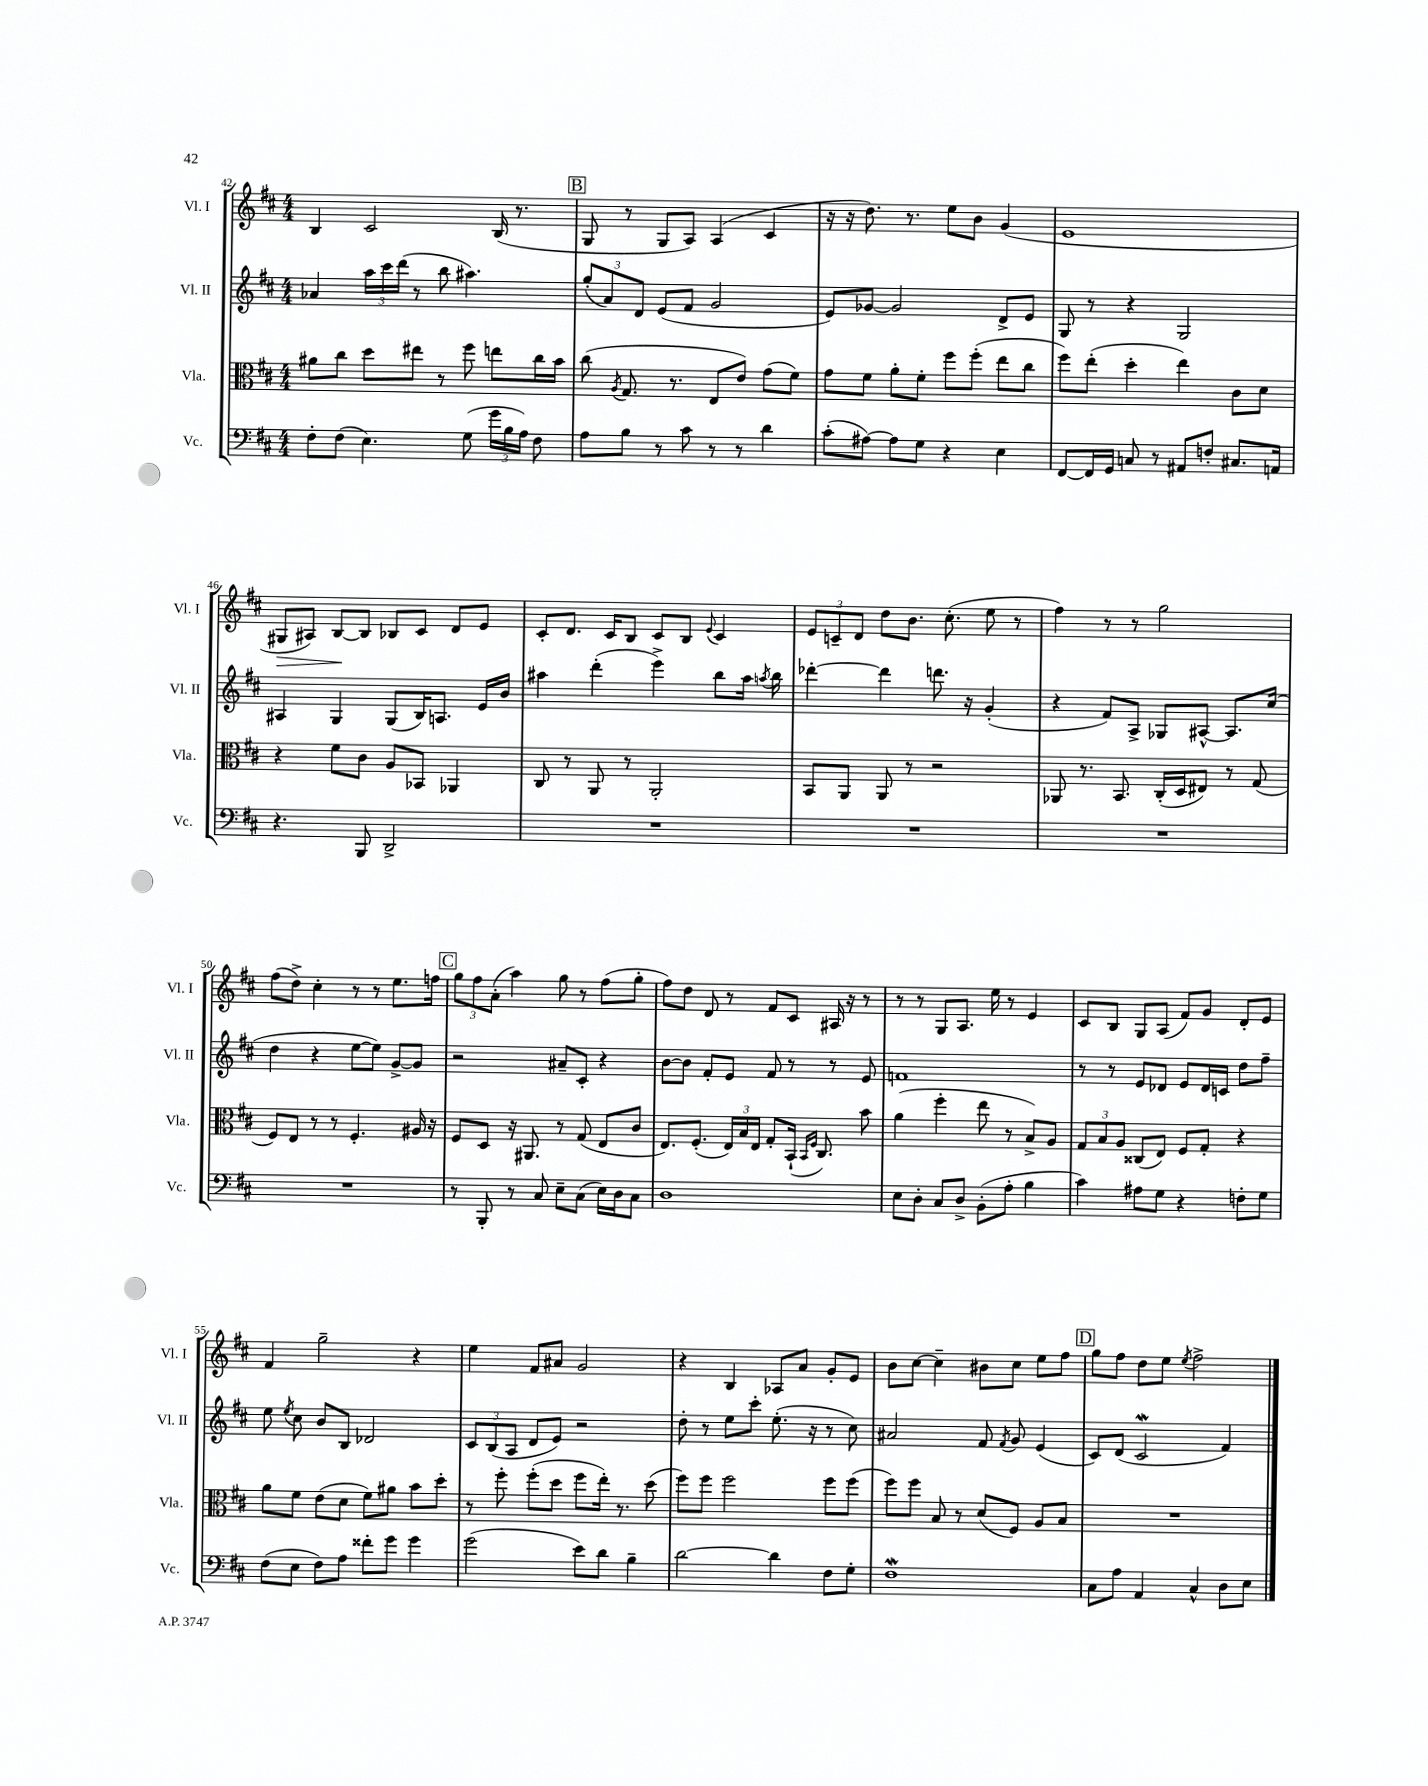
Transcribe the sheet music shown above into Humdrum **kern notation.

**kern	**kern	**kern	**kern	**dynam
*part4	*part3	*part2	*part1	*part1
*staff4	*staff3	*staff2	*staff1	*staff1
*I"Vc.	*I"Vla.	*I"Vl. II	*I"Vl. I	*
*I'Vc.	*I'Vla.	*I'Vl. II	*I'Vl. I	*
*clefF4	*clefC3	*clefG2	*clefG2	*
*k[f#c#]	*k[f#c#]	*k[f#c#]	*k[f#c#]	*
*M4/4	*M4/4	*M4/4	*M4/4	*
=42	=42	=42	=42	=42
8F#'\L	8a#X\L	4a-X/	4B/	.
(8F#\J	8cc#\J	.	.	.
4.E\)	8dd\L	24aa\LL	2c#/	.
.	.	24ccc#\	.	.
.	.	(24ddd\JJ	.	.
.	8ee#X\J	8r	.	.
.	8r	8bb\	.	.
(8G\	8ff#\	4.aa#X\)	.	.
24g\LL	8een\L	.	(16B/	.
24B\	.	.	.	.
.	.	.	8.r	.
24A\JJ)	.	.	.	.
8F#\	16cc#\L	.	.	.
.	16b\JJ	.	.	.
!!LO:REH:place=s1:t=B
=43	=43	=43	=43	=43
8A\L	(8cc#\	(12gg'/L	8G/	.
.	.	12a/)	.	.
.	8qA/	.	.	.
8B\J	8.G/	.	8r	.
.	.	12d/J	.	.
8r	.	(8e/L	8G/L	.
.	8.r	.	.	.
8c#\	.	8f#/J	8A/J)	.
8r	8E/L	2g/	(4A/	.
8r	8e/J)	.	.	.
4d\	(8g\L	.	4c#/	.
.	8f#\J)	.	.	.
=44	=44	=44	=44	=44
(8c#'\L	8g\L	8e/L)	16r	.
.	.	.	16r	.
[8A#X\J)	8f#\J	[8g-X/J	8.dd\)	.
8A#\L]	8a'\L	2g-/]	.	.
.	.	.	8.r	.
8G\J	8f#'\J	.	.	.
4r	8ff#\L	.	8ee\L	.
.	(8ff#'\J	.	8b\J	.
4E\	8ee\L	8d^/L	(4g/	.
.	8cc#\J	8e/J	.	.
=45	=45	=45	=45	=45
[8FF#/L	8ff#\L)	8G/	1e	.
16FF#/L]	(8ee'\J	8r	.	.
16GG/JJ	.	.	.	.
8Cn/	4dd'\	4r	.	.
8r	.	.	.	.
8AA#X/L	4ee\)	2G/	.	.
8Fn'/J	.	.	.	.
8.C#X/L	8c#\L	.	.	.
.	8d\J	.	.	.
16AAn/Jk	.	.	.	.
!!LO:LB:g=z
=46	=46	=46	=46	=46
!	!	!	!	!LO:HP:b
4.r	4r	4A#X/	8G#X/L	>
.	.	.	8A#X/J)	.
.	8f#\L	4G/	[8B/L	.
8BBB/	8c#\J	.	8B/J]	]
2DD^/	8A/L	(8G/L	8B-X/L	.
.	8BB-X/J	16B/K)	8c#/J	.
.	.	8.An/J	.	.
.	4AA-X/	.	8d/L	.
.	.	16e/LL	8e/J	.
.	.	16b/JJ	.	.
=47	=47	=47	=47	=47
1r	8C#/	4aa#X\	8c#'/L	.
.	8r	.	8.d/J	.
.	8AA/	(4ddd'\	.	.
.	.	.	16c#/KL	.
.	8r	.	8B/J	.
.	2AA'/	4eee^\)	8c#/L	.
.	.	.	8B/J	.
.	.	.	8qqe/	.
.	.	8bb\L	4c#/	.
.	.	16aa#\Jk	.	.
.	.	8qaan/	.	.
.	.	16bb\	.	.
=48	=48	=48	=48	=48
1r	8BB/L	[4ddd-X'\	12e/L	.
.	.	.	12cn~/	.
.	8AA/J	.	.	.
.	.	.	12d/J	.
.	8AA/	4ddd-\]	8dd\L	.
.	8r	.	8.b\J	.
.	2r	8.dddn\	.	.
.	.	.	(8.cc#'\	.
.	.	16r	.	.
.	.	(4g'/	8ee\	.
.	.	.	8r	.
=49	=49	=49	=49	=49
1r	8AA-X/	4r	4ff#\)	.
.	8.r	.	.	.
.	.	8f#/L)	8r	.
.	8.BB/	.	.	.
.	.	8A^/J	8r	.
.	(16C#'/LL	8G-X/L	2gg\	.
.	16D/J	.	.	.
.	8E#X/J)	[8A#X^^/J	.	.
.	8r	8.A#/L]	.	.
.	(8G/	.	.	.
.	.	(16cc#/Jk	.	.
!!LO:LB:g=z
=50	=50	=50	=50	=50
1r	8F#/L)	4dd\	(8ff#\L	.
.	8E/J	.	8dd^\J)	.
.	8r	4r	4cc#'\	.
.	8r	.	.	.
.	4.F#'/	[8ee\L	8r	.
.	.	8ee\J])	8r	.
.	.	[8g^/L	8.ee\L	.
.	16A#X/	8g/J]	.	.
.	16r	.	16ffn\Jk	.
!!LO:REH:place=s1:t=C
=51	=51	=51	=51	=51
8r	8F#/L	2r	12gg\L	.
.	.	.	12ff#\	.
8BBB'/	8D/J	.	.	.
.	.	.	(12a'\J	.
8r	16r	.	4aa\)	.
.	8.AA#X/	.	.	.
8C#/	.	.	.	.
8E~\L	8r	8a#X~/L	8gg\	.
(8C#\J	(8G/	8c#'/J	8r	.
16E\LL)	8E/L	4r	(8ff#\L	.
16D\J	.	.	.	.
8C#\J	8c#/J	.	8gg'\J	.
=52	=52	=52	=52	=52
1D	8.E/L)	[8b\L	8ff#\L)	.
.	.	8b\J]	8dd\J	.
.	(8.F#'/J	.	.	.
.	.	8f#'/L	8d/	.
.	24E/LL)	8e/J	8r	.
.	24B/	.	.	.
.	24E/JJ	.	.	.
.	8G'/L	8f#/	8f#/L	.
.	(16BB`/Jk	8r	8c#/J	.
.	16qqBB/LL	.	.	.
.	16qqF#/JJ	.	.	.
.	8.C#/)	.	.	.
.	.	8r	16A#X/	.
.	.	.	16r	.
.	8b\	8e/	8r	.
=53	=53	=53	=53	=53
8E\L	(4a\	1fn	8r	.
8D'\J	.	.	8r	.
8C#/L	4ff#'\	.	8G/L	.
8D^/J	.	.	8.A/J	.
(8BB'\L	8ee\	.	.	.
.	.	.	16ee\	.
8A'\J	8r	.	8r	.
4B\	8B^/L)	.	4e/	.
.	8A/J	.	.	.
=54	=54	=54	=54	=54
4c#\)	12G/L	8r	8c#/L	.
.	12B/	.	.	.
.	.	8r	8B/J	.
.	12A/J	.	.	.
8A#X\L	(8C##X/L	8e/L	8G/L	.
8G\J	8E/J)	8d-X/J	(8A/J	.
4r	8F#/L	8e/L	8f#/L)	.
.	8G'/J	16d-/L	8g/J	.
.	.	16cn/JJ	.	.
8Fn'\L	4r	8dd\L	8d'/L	.
8G\J	.	8ff#~\J	8e/J	.
!!LO:LB:g=z
=55	=55	=55	=55	=55
(8F#\L	8a\L	8ee\	4f#/	.
.	.	8qee/	.	.
8E\J	8f#\J	8cc#\	.	.
8F#\L)	(8e\L	8b/L	2gg~\	.
8A\J	8d\J	8B/J	.	.
8f##X'\L	8f#\L)	2d-X/	.	.
8g\J	8a#X\J	.	.	.
4g\	8b\L	.	4r	.
.	8dd'\J	.	.	.
=56	=56	=56	=56	=56
(2g\	8r	12c#/L	4ee\	.
.	.	(12B/	.	.
.	8ff#'\	.	.	.
.	.	12A/J	.	.
.	(8ff#'\L	8d/L	8f#/L	.
.	8dd\J	8e/J)	8a#X/J	.
8e\L)	8ff#\L	2r	2g/	.
8d\J	16ee'\Jk)	.	.	.
.	8.r	.	.	.
4B~\	.	.	.	.
.	(8dd\	.	.	.
=57	=57	=57	=57	=57
[2d\	8ff#\L)	8dd'\	4r	.
.	8ff#\J	8r	.	.
.	2ff#\	8ee\L	4B/	.
.	.	8ccc#'\J	.	.
4d\]	.	(8.ee'\	8A-X/L	.
.	.	.	8a/J	.
.	.	16r	.	.
8F#\L	8ff#\L	8r	8g'/L	.
8G'\J	(8ff#\J	8cc#\)	8e/J	.
=58	=58	=58	=58	=58
1F#W	8ff#\L)	2a#X/	8b\L	.
.	8ff#\J	.	[8cc#\J	.
.	8B/	.	4cc#~\]	.
.	8r	.	.	.
.	(8d/L	8f#/	8b#X\L	.
.	.	8qf#/	.	.
.	8F#/J)	8g/	8cc#\J	.
.	8A/L	(4e/	8ee\L	.
.	8B/J	.	8ff#\J	.
!!LO:REH:place=s1:t=D
=59	=59	=59	=59	=59
8C#\L	1r	8c#/L)	8gg\L	.
8A\J	.	(8d/J	8ff#\J	.
4AA/	.	2c#W/	8dd\L	.
.	.	.	8ee\J	.
.	.	.	8qee/	.
4C#^^/	.	.	2ff#^\	.
8D\L	.	4f#/)	.	.
8E\J	.	.	.	.
==	==	==	==	==
*-	*-	*-	*-	*-
